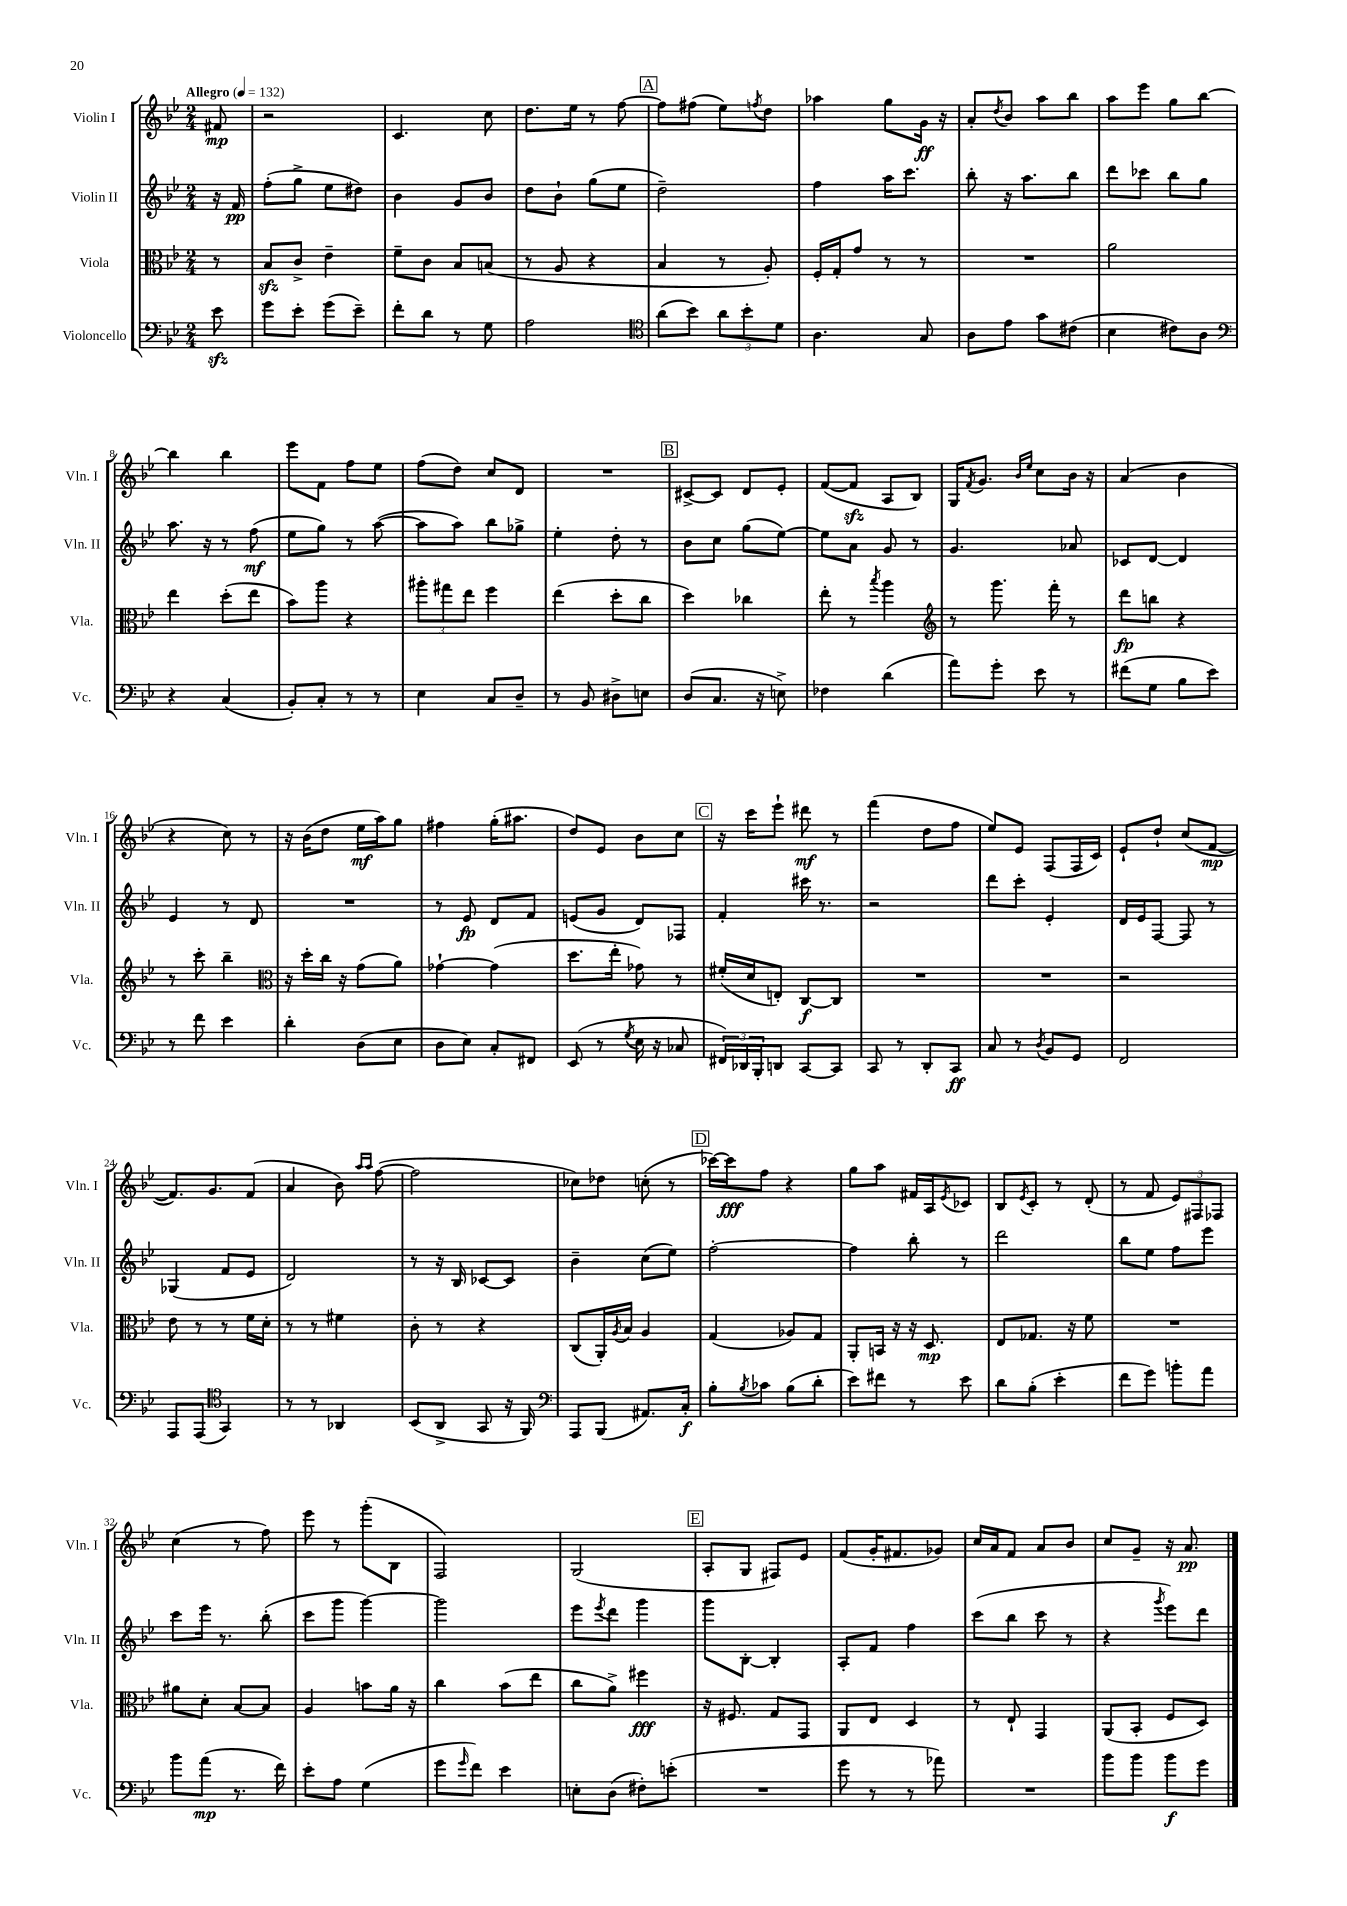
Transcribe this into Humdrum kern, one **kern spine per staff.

**kern	**dynam	**kern	**dynam	**kern	**dynam	**kern	**dynam
*part4	*part4	*part3	*part3	*part2	*part2	*part1	*part1
*staff4	*staff4	*staff3	*staff3	*staff2	*staff2	*staff1	*staff1
*I"Violoncello	*	*I"Viola	*	*I"Violin II	*	*I"Violin I	*
*I'Vc.	*	*I'Vla.	*	*I'Vln. II	*	*I'Vln. I	*
*clefF4	*	*clefC3	*	*clefG2	*	*clefG2	*
*k[b-e-]	*	*k[b-e-]	*	*k[b-e-]	*	*k[b-e-]	*
*M2/4	*	*M2/4	*	*M2/4	*	*M2/4	*
*MM132	*	*MM132	*	*MM132	*	*MM132	*
=	=	=	=	=	=	=	=
!	!	!	!	!	!	!LO:TX:a:B:t=Allegro	!
8e-zz\	.	8r	.	16r	.	8f#X/	mp
.	.	.	.	16f/	pp	.	.
=1	=1	=1	=1	=1	=1	=1	=1
8g\L	.	8B-zz/L	.	(8ff'\L	.	2r	.
8e-'\J	.	8c^/J	.	8gg^\J	.	.	.
(8g\L	.	4e-~\	.	8ee-\L	.	.	.
8e-~\J)	.	.	.	8dd#X\J)	.	.	.
=2	=2	=2	=2	=2	=2	=2	=2
8f'\L	.	8f~\L	.	4b-\	.	4.c/	.
8d\J	.	8c\J	.	.	.	.	.
8r	.	8B-/L	.	8g/L	.	.	.
8G\	.	(8Bn/J	.	8b-/J	.	8cc\	.
=3	=3	=3	=3	=3	=3	=3	=3
2A\	.	8r	.	8dd\L	.	8.dd\L	.
.	.	8A/	.	8b-`\J	.	.	.
.	.	.	.	.	.	16ee-\Jk	.
.	.	4r	.	(8gg\L	.	8r	.
.	.	.	.	8ee-\J	.	[8ff\	.
!!LO:REH:place=s1:t=A
=4	=4	=4	=4	=4	=4	=4	=4
*clefC4	*	*	*	*	*	*	*
(8a\L	.	4B-/	.	2dd~\)	.	8ff\L]	.
8b-\J)	.	.	.	.	.	(8ff#X\J	.
12a\L	.	8r	.	.	.	8ee-\L)	.
12b-'\	.	.	.	.	.	.	.
.	.	.	.	.	.	8qffn/	.
.	.	8A'/)	.	.	.	8dd\J	.
12d\J	.	.	.	.	.	.	.
=5	=5	=5	=5	=5	=5	=5	=5
4.A\	.	16F'/LL	.	4ff\	.	4aa-X\	.
.	.	16G'/J	.	.	.	.	.
.	.	8g/J	.	.	.	.	.
.	.	8r	.	16aa\KL	.	8gg\L	.
.	.	.	.	8.ccc\J	.	.	.
8G/	.	8r	.	.	.	16g\Jk	ff
.	.	.	.	.	.	16r	.
=6	=6	=6	=6	=6	=6	=6	=6
8A\L	.	2r	.	8bb-'\	.	8a'/L	.
.	.	.	.	.	.	8qdd/	.
8e-\J	.	.	.	16r	.	8b-/J	.
.	.	.	.	8.aa\L	.	.	.
8g\L	.	.	.	.	.	8aa\L	.
(8c#X\J	.	.	.	8bb-\J	.	8bb-\J	.
=7	=7	=7	=7	=7	=7	=7	=7
4B-\	.	2a\	.	8ddd\L	.	8aa\L	.
.	.	.	.	8ccc-X\J	.	8eee-\J	.
8c#X\L)	.	.	.	8bb-\L	.	8gg\L	.
8A\J	.	.	.	8gg\J	.	[8bb-\J	.
!!LO:LB:g=z
=8	=8	=8	=8	=8	=8	=8	=8
*clefF4	*	*	*	*	*	*	*
4r	.	4ee-\	.	8.aa\	.	4bb-\]	.
.	.	.	.	16r	.	.	.
(4C/	.	(8dd'\L	.	8r	.	4bb-\	.
.	.	8ee-\J	.	(8ff\	mf	.	.
=9	=9	=9	=9	=9	=9	=9	=9
8BB-'/L)	.	8b-\L)	.	8ee-\L	.	8eee-\L	.
8C'/J	.	8aa\J	.	8gg\J)	.	8f\J	.
8r	.	4r	.	8r	.	8ff\L	.
8r	.	.	.	([8aa\	.	8ee-\J	.
=10	=10	=10	=10	=10	=10	=10	=10
4E-\	.	12aa#X'\L	.	8aa\L]	.	(8ff\L	.
.	.	12gg#X\	.	.	.	.	.
.	.	.	.	8aa\J)	.	8dd\J)	.
.	.	12ee-\J	.	.	.	.	.
8C/L	.	4ff\	.	8bb-\L	.	8cc/L	.
8D~/J	.	.	.	8gg-X^\J	.	8d/J	.
=11	=11	=11	=11	=11	=11	=11	=11
8r	.	(4ee-\	.	4ee-'\	.	2r	.
8BB-/	.	.	.	.	.	.	.
8D#X^\L	.	8dd'\L	.	8dd'\	.	.	.
8En\J	.	8cc\J	.	8r	.	.	.
!!LO:REH:place=s1:t=B
=12	=12	=12	=12	=12	=12	=12	=12
(8D/L	.	4dd\)	.	8b-\L	.	[8c#X^/L	.
8.C/J	.	.	.	8cc\J	.	8c#/J]	.
.	.	4cc-X\	.	(8gg\L	.	8d/L	.
16r	.	.	.	.	.	.	.
8En^\)	.	.	.	[8ee-\J)	.	8e-'/J	.
=13	=13	=13	=13	=13	=13	=13	=13
4F-X\	.	8ee-'\	.	8ee-\L]	.	([8f/L	.
.	.	8r	.	8a\J	.	8fzz/J]	.
.	.	8qbb-/	.	.	.	.	.
(4d\	.	4aa\	.	8g/	.	8A/L	.
.	.	.	.	8r	.	8B-/J)	.
=14	=14	=14	=14	=14	=14	=14	=14
*	*	*clefG2	*	*	*	*	*
8a\L)	.	8r	.	4.g/	.	16G/KL	.
.	.	.	.	.	.	8qf/	.
.	.	.	.	.	.	8.g/J	.
8g'\J	.	8.ggg\	.	.	.	.	.
.	.	.	.	.	.	16qqb-/LL	.
.	.	.	.	.	.	16qqee-/JJ	.
8e-\	.	.	.	.	.	8cc\L	.
.	.	16fff'\	.	.	.	.	.
8r	.	8r	.	8a-X/	.	16b-\Jk	.
.	.	.	.	.	.	16r	.
=15	=15	=15	=15	=15	=15	=15	=15
(8f#X\L	.	8ddd\L	fp	8c-X/L	.	(4a/	.
8G\J	.	8bbn\J	.	[8d/J	.	.	.
8B-\L	.	4r	.	4d/]	.	4b-\	.
8e-\J)	.	.	.	.	.	.	.
!!LO:LB:g=z
=16	=16	=16	=16	=16	=16	=16	=16
8r	.	8r	.	4e-/	.	4r	.
8f\	.	8ccc'\	.	.	.	.	.
4e-\	.	4bb-~\	.	8r	.	8cc\)	.
.	.	.	.	8d/	.	8r	.
=17	=17	=17	=17	=17	=17	=17	=17
*	*	*clefC3	*	*	*	*	*
4d'\	.	16r	.	2r	.	16r	.
.	.	16dd'\LL	.	.	.	(16b-\KL	.
.	.	16cc\JJ	.	.	.	8dd\J	.
.	.	16r	.	.	.	.	.
(8D\L	.	(8g\L	.	.	.	16ee-\LL	mf
.	.	.	.	.	.	16aa\J)	.
8E-\J	.	8a\J)	.	.	.	8gg\J	.
=18	=18	=18	=18	=18	=18	=18	=18
8D\L	.	[4g-X`\	.	8r	.	4ff#X\	.
8E-\J)	.	.	.	8e-/	fp	.	.
8C'/L	.	(4g-\]	.	8d/L	.	(16gg'\KL	.
.	.	.	.	.	.	8.aa#X\J	.
8FF#X/J	.	.	.	8f/J	.	.	.
=19	=19	=19	=19	=19	=19	=19	=19
(8EE-/	.	8.dd\L	.	(8en/L	.	8dd/L)	.
8r	.	.	.	8g/J	.	8e-/J	.
.	.	16ee-'\Jk	.	.	.	.	.
8qG/	.	.	.	.	.	.	.
16E-\	.	8g-X\)	.	8d/L)	.	8b-\L	.
16r	.	.	.	.	.	.	.
8C-X/	.	8r	.	8F-X/J	.	8cc\J	.
!!LO:REH:place=s1:t=C
=20	=20	=20	=20	=20	=20	=20	=20
24FF#X/LL)	.	(16f#X'/LL	.	4f'/	.	16r	.
24DD-X/	.	.	.	.	.	.	.
.	.	16d/J	.	.	.	16ccc\KL	.
24BBB-'/J	.	.	.	.	.	.	.
8DDn/J	.	8En'/J)	.	.	.	8eee-`\J	.
[8CC/L	.	[8C/L	f	16ccc#X\	.	8ddd#X\	mf
.	.	.	.	8.r	.	.	.
8CC/J]	.	8C/J]	.	.	.	8r	.
=21	=21	=21	=21	=21	=21	=21	=21
8CC/	.	2r	.	2r	.	(4fff\	.
8r	.	.	.	.	.	.	.
8DD'/L	.	.	.	.	.	8dd\L	.
8CC/J	ff	.	.	.	.	8ff\J	.
=22	=22	=22	=22	=22	=22	=22	=22
8C/	.	2r	.	8ddd\L	.	8ee-/L)	.
8r	.	.	.	8ccc'\J	.	8e-/J	.
8qD/	.	.	.	.	.	.	.
8BB-/L	.	.	.	4e-'/	.	(8F/L	.
8GG/J	.	.	.	.	.	16F/L	.
.	.	.	.	.	.	16c/JJ)	.
=23	=23	=23	=23	=23	=23	=23	=23
2FF/	.	2r	.	16d/LL	.	8e-`/L	.
.	.	.	.	16e-/J	.	.	.
.	.	.	.	[8F/J	.	8dd`/J	.
.	.	.	.	8F/]	.	(8cc/L	.
.	.	.	.	8r	.	[8f/J	mp
!!LO:LB:g=z
=24	=24	=24	=24	=24	=24	=24	=24
8AAA/L	.	8e-\	.	(4G-X/	.	8.f/L])	.
(8AAA/J	.	8r	.	.	.	.	.
.	.	.	.	.	.	8.g/	.
*clefC4	*	*	*	*	*	*	*
4GG/)	.	8r	.	8f/L	.	.	.
.	.	16f\LL	.	8e-/J	.	(8f/J	.
.	.	16d'\JJ	.	.	.	.	.
=25	=25	=25	=25	=25	=25	=25	=25
8r	.	8r	.	2d/)	.	4a/	.
8r	.	8r	.	.	.	.	.
4AA-X/	.	4f#X\	.	.	.	8b-\)	.
.	.	.	.	.	.	16qqaa/LL	.
.	.	.	.	.	.	16qqaa/JJ	.
.	.	.	.	.	.	([8ff\	.
=26	=26	=26	=26	=26	=26	=26	=26
(8BB-/L	.	8c'\	.	8r	.	2ff\]	.
8AA^/J	.	8r	.	16r	.	.	.
.	.	.	.	16B-/	.	.	.
8GG/	.	4r	.	[8c-X/L	.	.	.
16r	.	.	.	8c-/J]	.	.	.
16FF/)	.	.	.	.	.	.	.
=27	=27	=27	=27	=27	=27	=27	=27
*clefF4	*	*	*	*	*	*	*
8AAA/L	.	(8C/L	.	4b-~\	.	8cc-X\L)	.
(8BBB-/J	.	16AA'/L)	.	.	.	8dd-X\J	.
.	.	8qA/	.	.	.	.	.
.	.	16B-/JJ	.	.	.	.	.
8.AA#X/L)	.	4A/	.	(8cc\L	.	(8ccn'\	.
.	.	.	.	8ee-\J)	.	8r	.
16C'/Jk	f	.	.	.	.	.	.
!!LO:REH:place=s1:t=D
=28	=28	=28	=28	=28	=28	=28	=28
8B-'\L	.	(4G/	.	[2ff'\	.	[16ccc-X\LL)	.
.	.	.	.	.	.	16ccc-\J]	fff
8qB-/	.	.	.	.	.	.	.
8c-X\J	.	.	.	.	.	8ff\J	.
(8B-\L	.	8A-X/L)	.	.	.	4r	.
8d'\J	.	8G/J	.	.	.	.	.
=29	=29	=29	=29	=29	=29	=29	=29
8e-\L)	.	8AA'/L	.	4ff\]	.	8gg\L	.
8f#X\J	.	16BBn/Jk	.	.	.	8aa\J	.
.	.	16r	.	.	.	.	.
8r	.	16r	.	8bb-'\	.	16f#X/LL	.
.	.	8.D/	mp	.	.	16A/J	.
.	.	.	.	.	.	8qe-/	.
8e-\	.	.	.	8r	.	8c-X/J	.
=30	=30	=30	=30	=30	=30	=30	=30
8d\L	.	8E-/L	.	2ddd\	.	8B-/L	.
.	.	.	.	.	.	8qe-/	.
(8B-'\J	.	8.G-X/J	.	.	.	8c'/J	.
4e-'\	.	.	.	.	.	8r	.
.	.	16r	.	.	.	.	.
.	.	8f\	.	.	.	(8d'/	.
=31	=31	=31	=31	=31	=31	=31	=31
8f\L	.	2r	.	8bb-\L	.	8r	.
8g\J)	.	.	.	8ee-\J	.	8f/	.
8bn'\L	.	.	.	8ff\L	.	12e-/L)	.
.	.	.	.	.	.	12F#X/	.
8a\J	.	.	.	8eee-\J	.	.	.
.	.	.	.	.	.	12F-X/J	.
!!LO:LB:g=z
=32	=32	=32	=32	=32	=32	=32	=32
8b-\L	.	8a#X\L	.	8ccc\L	.	(4cc\	.
(8a\J	mp	8d'\J	.	16eee-\Jk	.	.	.
.	.	.	.	8.r	.	.	.
8.r	.	[8B-/L	.	.	.	8r	.
.	.	8B-/J]	.	(8bb-'\	.	8ff\)	.
16f\)	.	.	.	.	.	.	.
=33	=33	=33	=33	=33	=33	=33	=33
8e-'\L	.	4A/	.	8ccc\L	.	8eee-\	.
8A\J	.	.	.	8ggg\J	.	8r	.
(4G\	.	8bn\L	.	[4ggg\)	.	(8ggg'\L	.
.	.	16a\Jk	.	.	.	8B-\J	.
.	.	16r	.	.	.	.	.
=34	=34	=34	=34	=34	=34	=34	=34
8g\L	.	4cc\	.	2ggg\]	.	2F/)	.
16qqg/	.	.	.	.	.	.	.
8f\J)	.	.	.	.	.	.	.
4e-\	.	(8b-\L	.	.	.	.	.
.	.	8ee-\J	.	.	.	.	.
=35	=35	=35	=35	=35	=35	=35	=35
8En'\L	.	8cc\L	.	8eee-\L	.	(2G/	.
.	.	.	.	8qeee-/	.	.	.
(8D\J	.	8a^\J)	.	8ddd\J	.	.	.
8F#X'\L)	.	4ff#X\	fff	4ggg\	.	.	.
(8en'\J	.	.	.	.	.	.	.
!!LO:REH:place=s1:t=E
=36	=36	=36	=36	=36	=36	=36	=36
2r	.	16r	.	8ggg\L	.	8A'/L	.
.	.	8.F#X/	.	.	.	.	.
.	.	.	.	[8B-'\J	.	8G/J	.
.	.	8G/L	.	4B-'/]	.	8F#X/L)	.
.	.	8GG/J	.	.	.	8e-/J	.
=37	=37	=37	=37	=37	=37	=37	=37
8g\	.	8AA/L	.	8A'/L	.	(8f/L	.
8r	.	8E-/J	.	8f/J	.	16g'/K	.
.	.	.	.	.	.	8.f#X/	.
8r	.	4D/	.	4ff\	.	.	.
8a-X\)	.	.	.	.	.	8g-X/J)	.
=38	=38	=38	=38	=38	=38	=38	=38
2r	.	8r	.	(8ccc\L	.	16cc/LL	.
.	.	.	.	.	.	16a/J	.
.	.	8E-`/	.	8bb-\J	.	8f/J	.
.	.	4GG/	.	8ccc\	.	8a/L	.
.	.	.	.	8r	.	8b-/J	.
=39	=39	=39	=39	=39	=39	=39	=39
8b-\L	.	(8AA/L	.	4r	.	8cc/L	.
8b-\J	.	8BB-'/J	.	.	.	8g~/J	.
.	.	.	.	8qggg/	.	.	.
8b-\L	f	8F/L	.	8eee-\L)	.	16r	.
.	.	.	.	.	.	8.a/	pp
8g\J	.	8D/J)	.	8ddd\J	.	.	.
==	==	==	==	==	==	==	==
*-	*-	*-	*-	*-	*-	*-	*-
